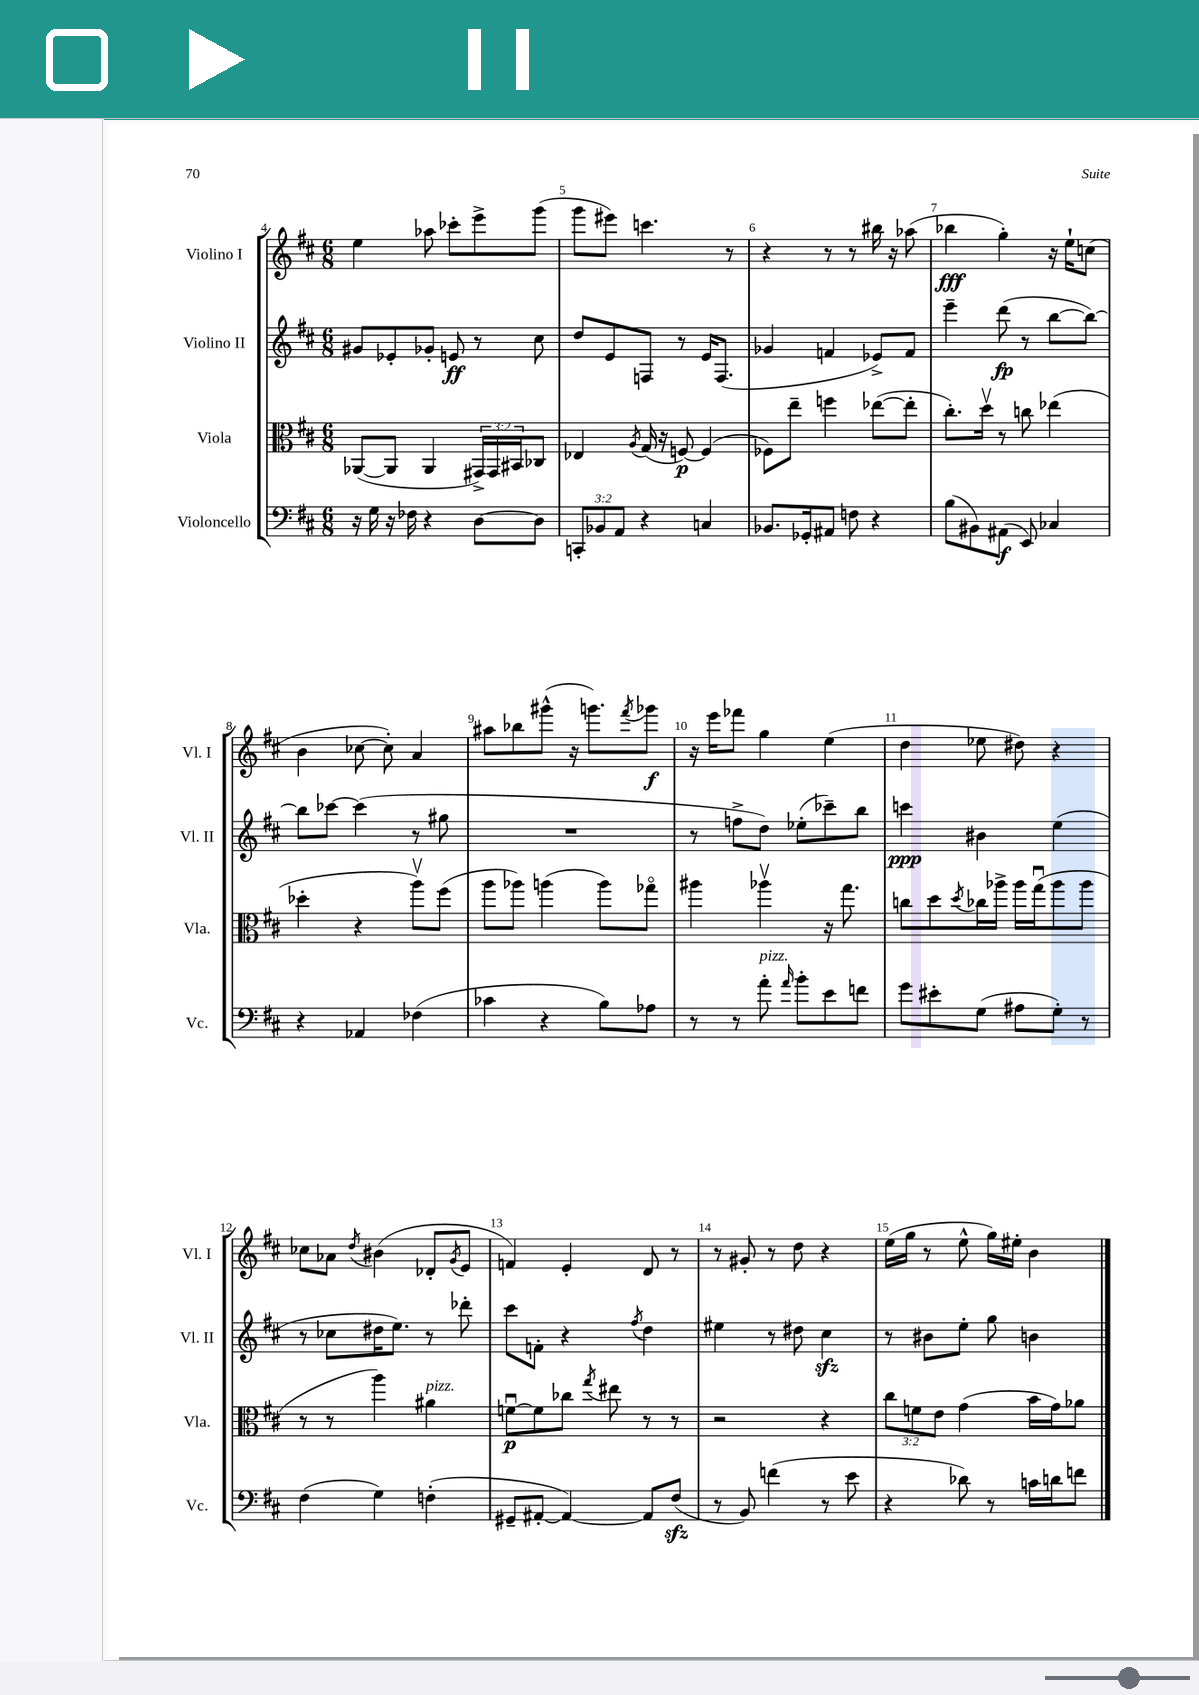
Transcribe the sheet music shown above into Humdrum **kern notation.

**kern	**kern	**kern	**kern
*staff4	*staff3	*staff2	*staff1
*clefF4	*clefC3	*clefG2	*clefG2
*k[f#c#]	*k[f#c#]	*k[f#c#]	*k[f#c#]
*M6/8	*M6/8	*M6/8	*M6/8
16r	([8AA-/L	8g#/L	4ee\
16G\	.	.	.
16r	8AA-/]J	8e-'/	.
16F-\	.	.	.
4r	4AA-/	8g-'/J	8aa-\
.	.	8e/	8ccc-'\L
[8D\L	24GG#^/LL)	8r	8eee^\
.	24GG#/	.	.
.	24BB#/J	.	.
8D\]J	8C-/J	8cc#\	(8ggg\J
=	=	=	=
12CC'/L	4E-/	8dd/L	8ggg\L
12BB-/	.	.	.
.	.	8e/	8eee#\J)
12AA/J	.	.	.
.	8qA/	.	.
4r	(16G/	8F/J	4.ccc\
.	16r	.	.
.	[8F/)	8r	.
4C/	(4F/]	16e/LK	.
.	.	(8.F/J	.
.	.	.	8r
=	=	=	=
8.BB-/L	8F-\L)	4g-/	4r
.	8ee~\J	.	.
16GG-'/k	.	.	.
8AA#/J	4ff\	4f/	8r
8F\	.	.	8r
4r	([8ee-\L	8e-^/L)	16bb#\
.	.	.	16r
.	8ee-'\]J	8f/J	(8aa-\
=	=	=	=
(8B\L	8.cc#'\L)	4eee~\	4bb-\
8BB#\)	.	.	.
.	16ddv\Jk	.	.
(8AA#\J	8r	(8ddd\	4gg'\)
8EE/)	8cc\	8r	.
4C-/	(4ee-\	[8bb\L	16r
.	.	.	16ee`\LK
.	.	8bb\_J)	(8cc\J
=	=	=	=
4r	4dd-'\	8bb\]L	4b\
.	.	[8ccc-\J	.
4AA-/	4r	(4ccc-\]	[8cc-\
.	.	.	8cc-'\])
(4F-\	8aav\L)	8r	4a/
.	(8ff#\J	8gg#\	.
=	=	=	=
4c-\	8aa\L	2.r	8aa#\L
.	8aa-\J)	.	8bb-\
4r	(4aa\	.	(8ggg#^^\J
.	.	.	16r
.	.	.	8.ggg\L)
8B\L)	8aa\L)	.	.
.	.	.	8qfff#/
8A-\J	8gg-o\J	.	8ggg-\J
=	=	=	=
8r	4aa#\	8r	16r
.	.	.	16eee\LK
8r	.	8ff^\L	8fff-\J
8a'\	4aa-v\	8dd\J)	4gg\
16qqa/	.	.	.
8b'\L	.	(8ee-'\L	.
8e\	16r	8ccc-~\)	(4ee\
.	8.gg\	.	.
8f\J	.	8bb\J	.
=	=	=	=
8g\L	8cc\L	4ccc\	4dd\
8e#'\	8dd\	.	.
.	8qdd/	.	.
(8G\J	16cc-\L	4b#\	8ee-\
.	16aa-^\JJ	.	.
8A#\L	16aa-\LL	.	8dd#\)
.	(16ggu\J	.	.
8G'\J)	8aa-\	(4ee\	4r
8r	8aa-\J	.	.
=	=	=	=
(4F#\	8r	8r	8cc-\L
.	8r	8cc-\L	8a-\J
.	.	.	8qdd/
4G\)	4aa\)	16dd#\K	(4b#\
.	.	8.ee\J)	.
(4F'\	4a#\	8r	8d-'/L
.	.	.	8qg/
.	.	8ddd-'\	8e/J
=	=	=	=
8GG#~/L	[8fu\L	8ccc#\L	4f/)
[8AA#'/J	8f\]	8f'\J	.
4AA#/_)	8cc-\J	4r	4e'/
.	8qgg/	.	.
.	8ee#\	.	.
.	.	8qff#/	.
8AA#/]L	8r	4dd\	8d/
(8F#/J	8r	.	8r
=	=	=	=
8r	2r	4ee#\	8r
8BB/)	.	.	8g#'/
(4f\	.	8r	8r
.	.	8dd#\	8dd\
8r	4r	4cc#\	4r
8e\	.	.	.
=	=	=	=
4r	12cc#\L	8r	(16ee\LL
.	.	.	16gg\JJ
.	12f\	.	.
.	.	8b#\L	8r
.	12e\J	.	.
8d-\)	(4g\	8ee'\J	8ee^^\
8r	.	8gg\	16gg\LL)
.	.	.	16ee#'\JJ
16c\LL	16b\LL	4b\	4b\
16d\J	16g\J)	.	.
8f\J	8a-\J	.	.
==	==	==	==
*-	*-	*-	*-
